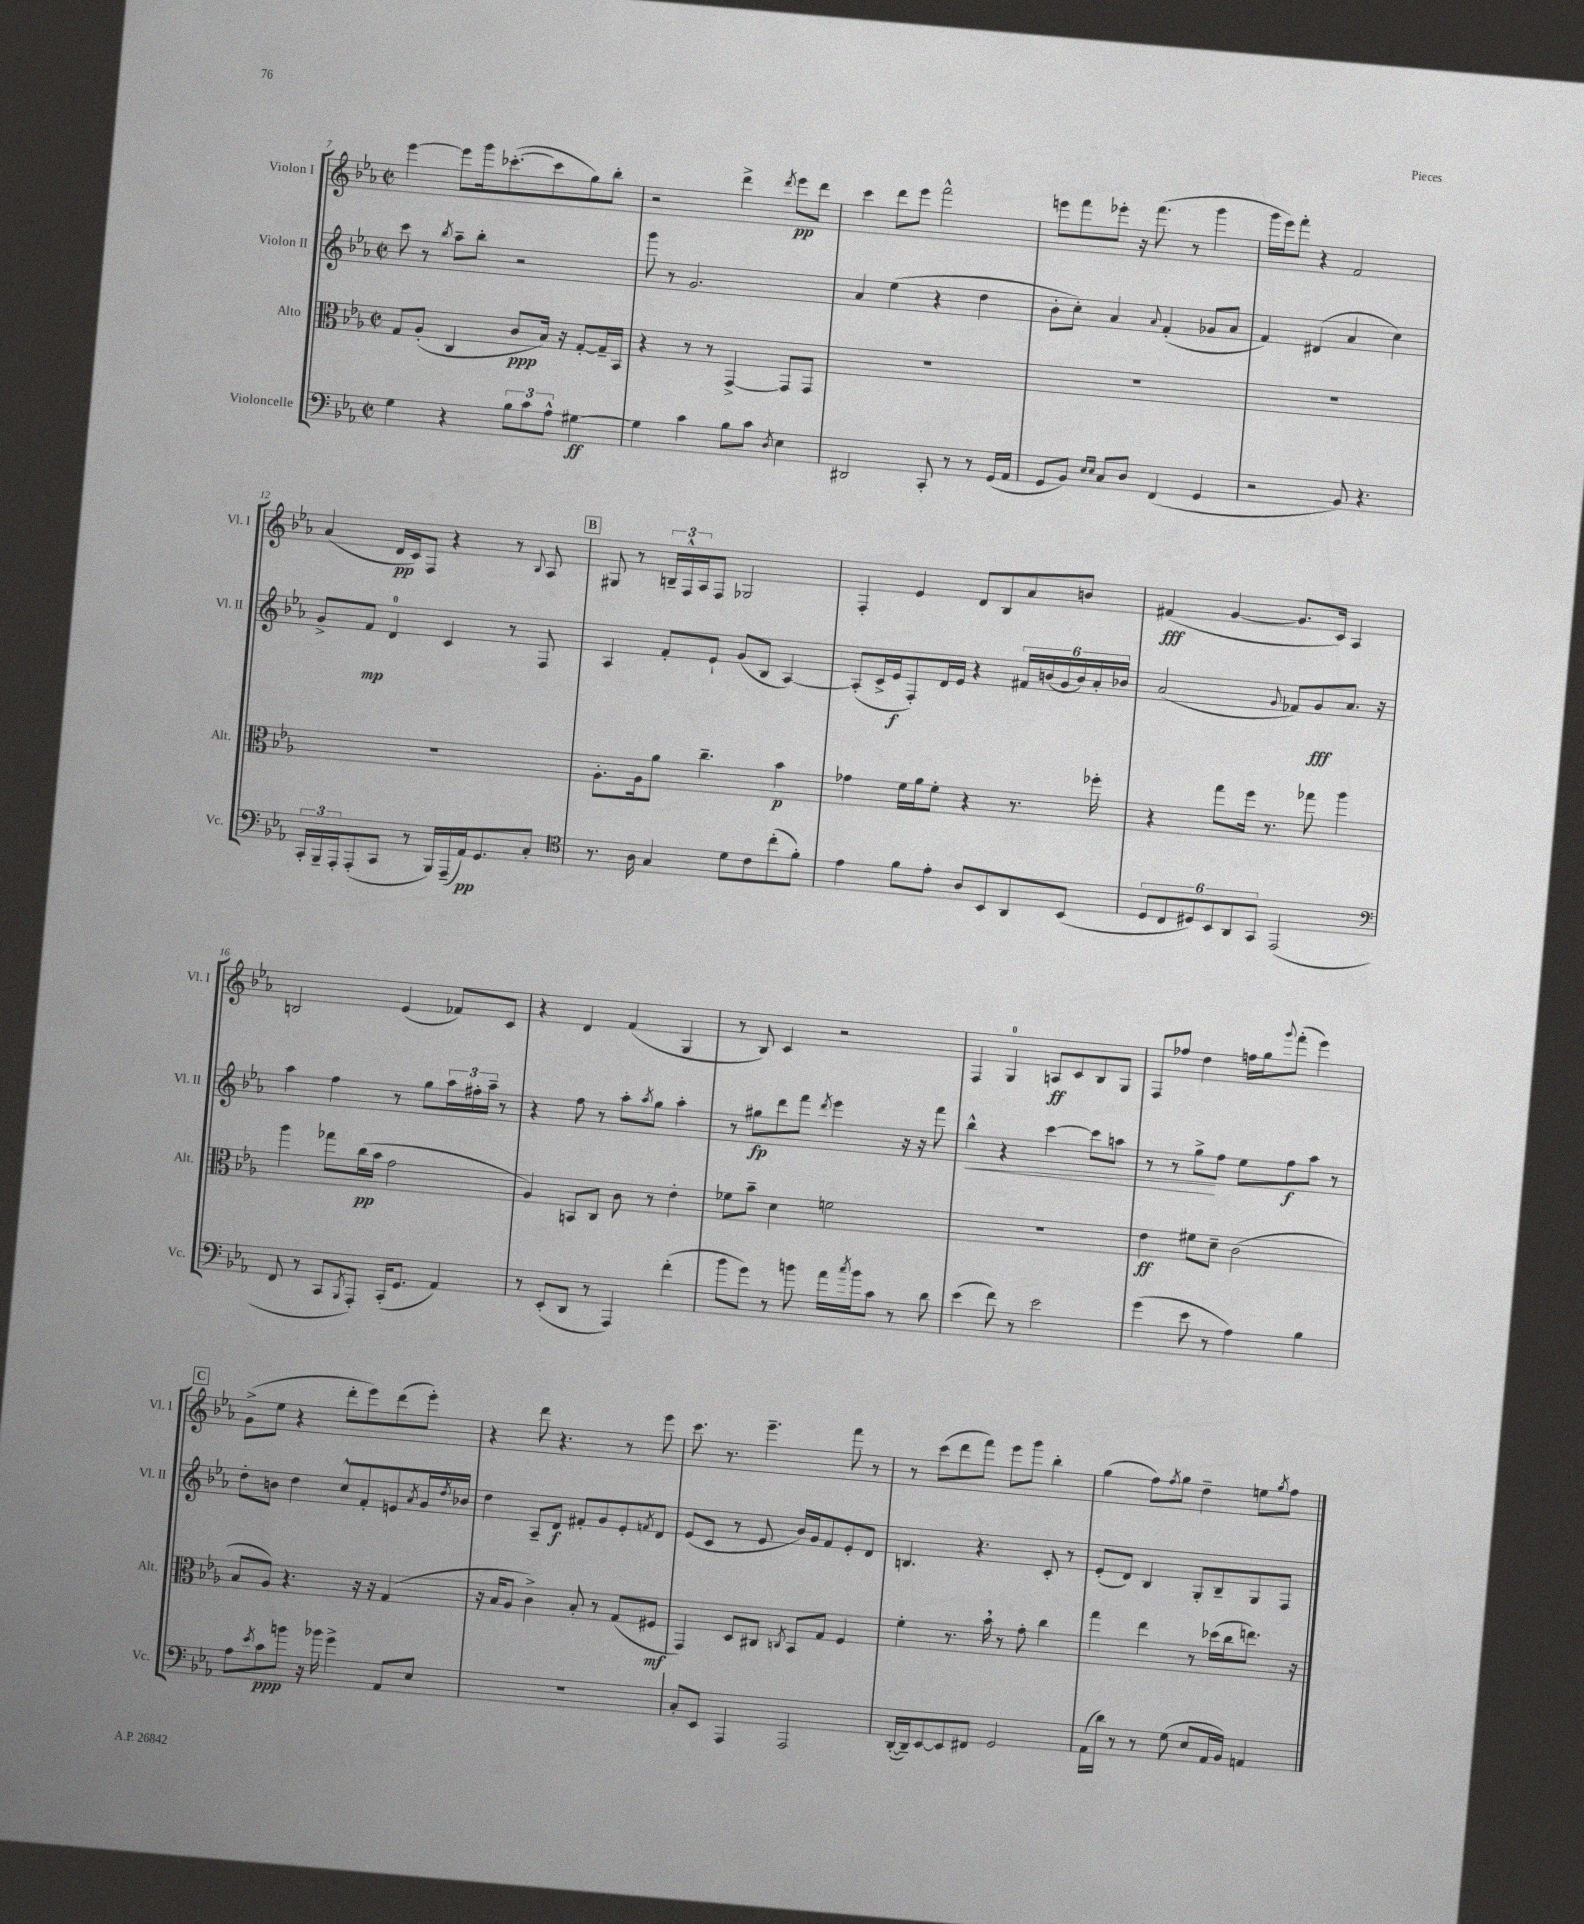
<<
\new StaffGroup <<
\new Staff = "s0" \with { instrumentName = "Violon I" shortInstrumentName = "Vl. I" } {
    \clef treble \key ees \major \defaultTimeSignature \time 2/2
    ees'''4~ ees'''8 g'''16 ces'''8.~-.( ces'''8 g''8) bes''8-. |
    r2 d'''4-> \acciaccatura { d'''8 } ees'''8\pp d'''8 |
    c'''4 d'''8 ees'''8 f'''2-^ |
    e'''8 f'''8 ees'''8-. r16 f'''8.( r8 g'''4 |
    g'''16 ees'''16) f'''8-. r4 f'2 |
    aes'4( d'16\pp c'16) f8 r4 r8 \appoggiatura { bes8 } aes8 |
    \mark \markup { \box "B" } gis8 r8 \tuplet 3/2 { b16-- f16-^ aes16 } f8 ges2 |
    f4-. ees'4 d'8 bes8 aes'8 b'8 |
    fis'4\fff( g'4~ g'8. c'16) aes4 |
    b2 ees'4( fes'8) c'8 |
    r4 d'4 f'4( g4 |
    r8 bes8) c'4 r2 |
    f4 g4-0 a8\ff c'8 bes8 g8 |
    f8 fes''8 d''4 f''16 g''16 \appoggiatura { g'''8 } f'''8-.( ees'''4) |
    \mark \markup { \box "C" } g'8->( ees''8 r4 d'''8-. ees'''8) d'''8( ees'''8-.) |
    r4 d'''8 r4. r8 ees'''8 |
    c'''8. r8. ees'''4.-- f'''8 r8 |
    r8 c'''8( d'''8 f'''8) ees'''8 g'''8 bes''4-. |
    g''4( f''8) \acciaccatura { f''8 } g''8 d''4-- e''8 \acciaccatura { g''8 } f''8 \bar "|." |
}
\new Staff = "s1" \with { instrumentName = "Violon II" shortInstrumentName = "Vl. II" } {
    \clef treble \key ees \major \defaultTimeSignature \time 2/2
    c'''8 r8 \acciaccatura { bes''8 } aes''8-- bes''8-. r2 |
    g'''8 r8 g'2. |
    aes'4 ees''4( r4 d''4 |
    bes'8-. c''8-.) aes'4 \appoggiatura { aes'8 } f'4-.( ges'8 aes'8 |
    f'4) dis'4( aes'4 c''4) |
    g'8-> f'8\mp d'4-0 c'4 r8 f8 |
    \mark \markup { \box "B" } aes4 f'8-. ees'8-! g'8( bes8 aes4~) |
    aes8-.( c'16-> ees'16\f f8-.) d'16 ees'16 r4 \tuplet 6/4 { fis'16 b'16( g'16 b'16) aes'16-. bes'16 } |
    aes'2( \appoggiatura { g'8 } fes'8) g'8\fff aes'8. r16 |
    aes''4 f''4 r8 g''8 \tuplet 3/2 { aes''16 fis''16-. aes''16-- } r8 |
    r4 f''8 r8 aes''8-. \acciaccatura { aes''8 } g''8 aes''4-. |
    r8 gis''8\fp d'''8 f'''8 \acciaccatura { d'''8 } ees'''4 r16 r16 f'''8 |
    bes''4-^\< r4 c'''4~ c'''8 a''8 |
    r8 r8 g''8->\! f''8 ees''8 f''8\f aes''8 r8 |
    \mark \markup { \box "C" } d''8-. b'8 d''4 c''8-^ f'8-. e'8 \acciaccatura { aes'8 } g'16 \acciaccatura { d''8 } bes'16 |
    d''4 aes8-- d'8\f fis'8-. g'8 ees'8-. \acciaccatura { f'8 } d'8 |
    ees'8( c'8 r8 ees'8 bes'16) g'16 f'8 ees'8-. d'8 |
    b4. r4. c'8-. r8 |
    ees'8-.( d'8) bes4 g8-. bes8-- g8 f8 \bar "|." |
}
\new Staff = "s2" \with { instrumentName = "Alto" shortInstrumentName = "Alt." } {
    \clef alto \key ees \major \defaultTimeSignature \time 2/2
    g8 aes8-.( c4 c'8\ppp bes16) r16 g8~-. g16-- bes,16 |
    r4 r8 r8 g,4~-> g,8 g,8 |
    R1 |
    R1 |
    R1 |
    R1 |
    \mark \markup { \box "B" } aes8.-. aes16 aes'8 c''4.-- bes'4\p |
    ges'4 f'16 aes'16 f'8-. r4 r8. fes''16-. |
    r4 g''8 f''16 r8. ges''8 aes''4 |
    aes''4 ges''8 c''16\pp( bes'16 g'2 |
    aes4) b,8 c8 c'8 r8 ees'4-. |
    fes'8 bes'8-- d'4 f'2 |
    R1 |
    ees'4\ff fis'8 d'8-- c'2( |
    \mark \markup { \box "C" } bes8 aes8) r4. r16 r16 g4( |
    r16 bes16 aes8 c'4->) bes8-. r8 g8( fis8\mf |
    g,4) d8 cis8 \acciaccatura { c8 } bes,8 g8 f4 |
    f'4-. r8. bes'16 \breathe r8 g'8-. c''4 |
    g''4 ees''4 r8 des''16( c''16 e''8.) r16 \bar "|." |
}
\new Staff = "s3" \with { instrumentName = "Violoncelle" shortInstrumentName = "Vc." } {
    \clef bass \key ees \major \defaultTimeSignature \time 2/2
    g4 r4 \tuplet 3/2 { bes8 c'8 aes8-^ } gis4~\ff |
    gis4 c'4 bes8 c'8 \acciaccatura { d8 } ees4 |
    dis,2 c,8-. r8 r8 g,16( aes,16 |
    g,8 bes,8) \grace { ees16 ees16 } c8 d8 f,4( g,4 |
    r2 bes,8) r4. |
    \tuplet 3/2 { c,16-. bes,,16-- aes,,16-. } aes,,8-.( c,8 r8 bes,,16) aes,,16--( aes,16\pp) g,8. c8-. |
    \mark \markup { \box "B" } \clef tenor r8. aes16 g4 d'8 c'8 c''8-.( f'8-.) |
    ees'4 f'8 ees'8-. aes8 bes,8 aes,8 bes,8( |
    \tuplet 6/4 { d8 c8 dis8) bes,8 aes,8 g,8 } ees,2( |
    \clef bass f,8 r8 c,8 \acciaccatura { bes,,8 } aes,,8-.) c,16-.( g,8. aes,4) |
    r8 ees,8-.( d,8 r8 aes,,4) f'4-.( |
    bes'8 g'8) r8 b'8 aes'16 \acciaccatura { c''8 } b'16 c'8 r8 d'8 |
    ees'4( f'8) r8 ees'2 |
    g'4( ees'8 r8 aes4) bes4 |
    \mark \markup { \box "C" } aes8 \acciaccatura { ees'8 } c'8\ppp b'8 r16 bes'16 g'4-> aes,8 ees8 |
    R1 |
    c8-. ees,8 aes,,4 aes,,2 |
    d,16~-.( d,16--) ees,8~ ees,8 fis,8 g,2 |
    aes,16( d'16) r8 r8 g8( ees8 aes,16 bes,16) a,4 \bar "|." |
}
>>
>>
\layout { \context { \Score currentBarNumber = #7 } }
